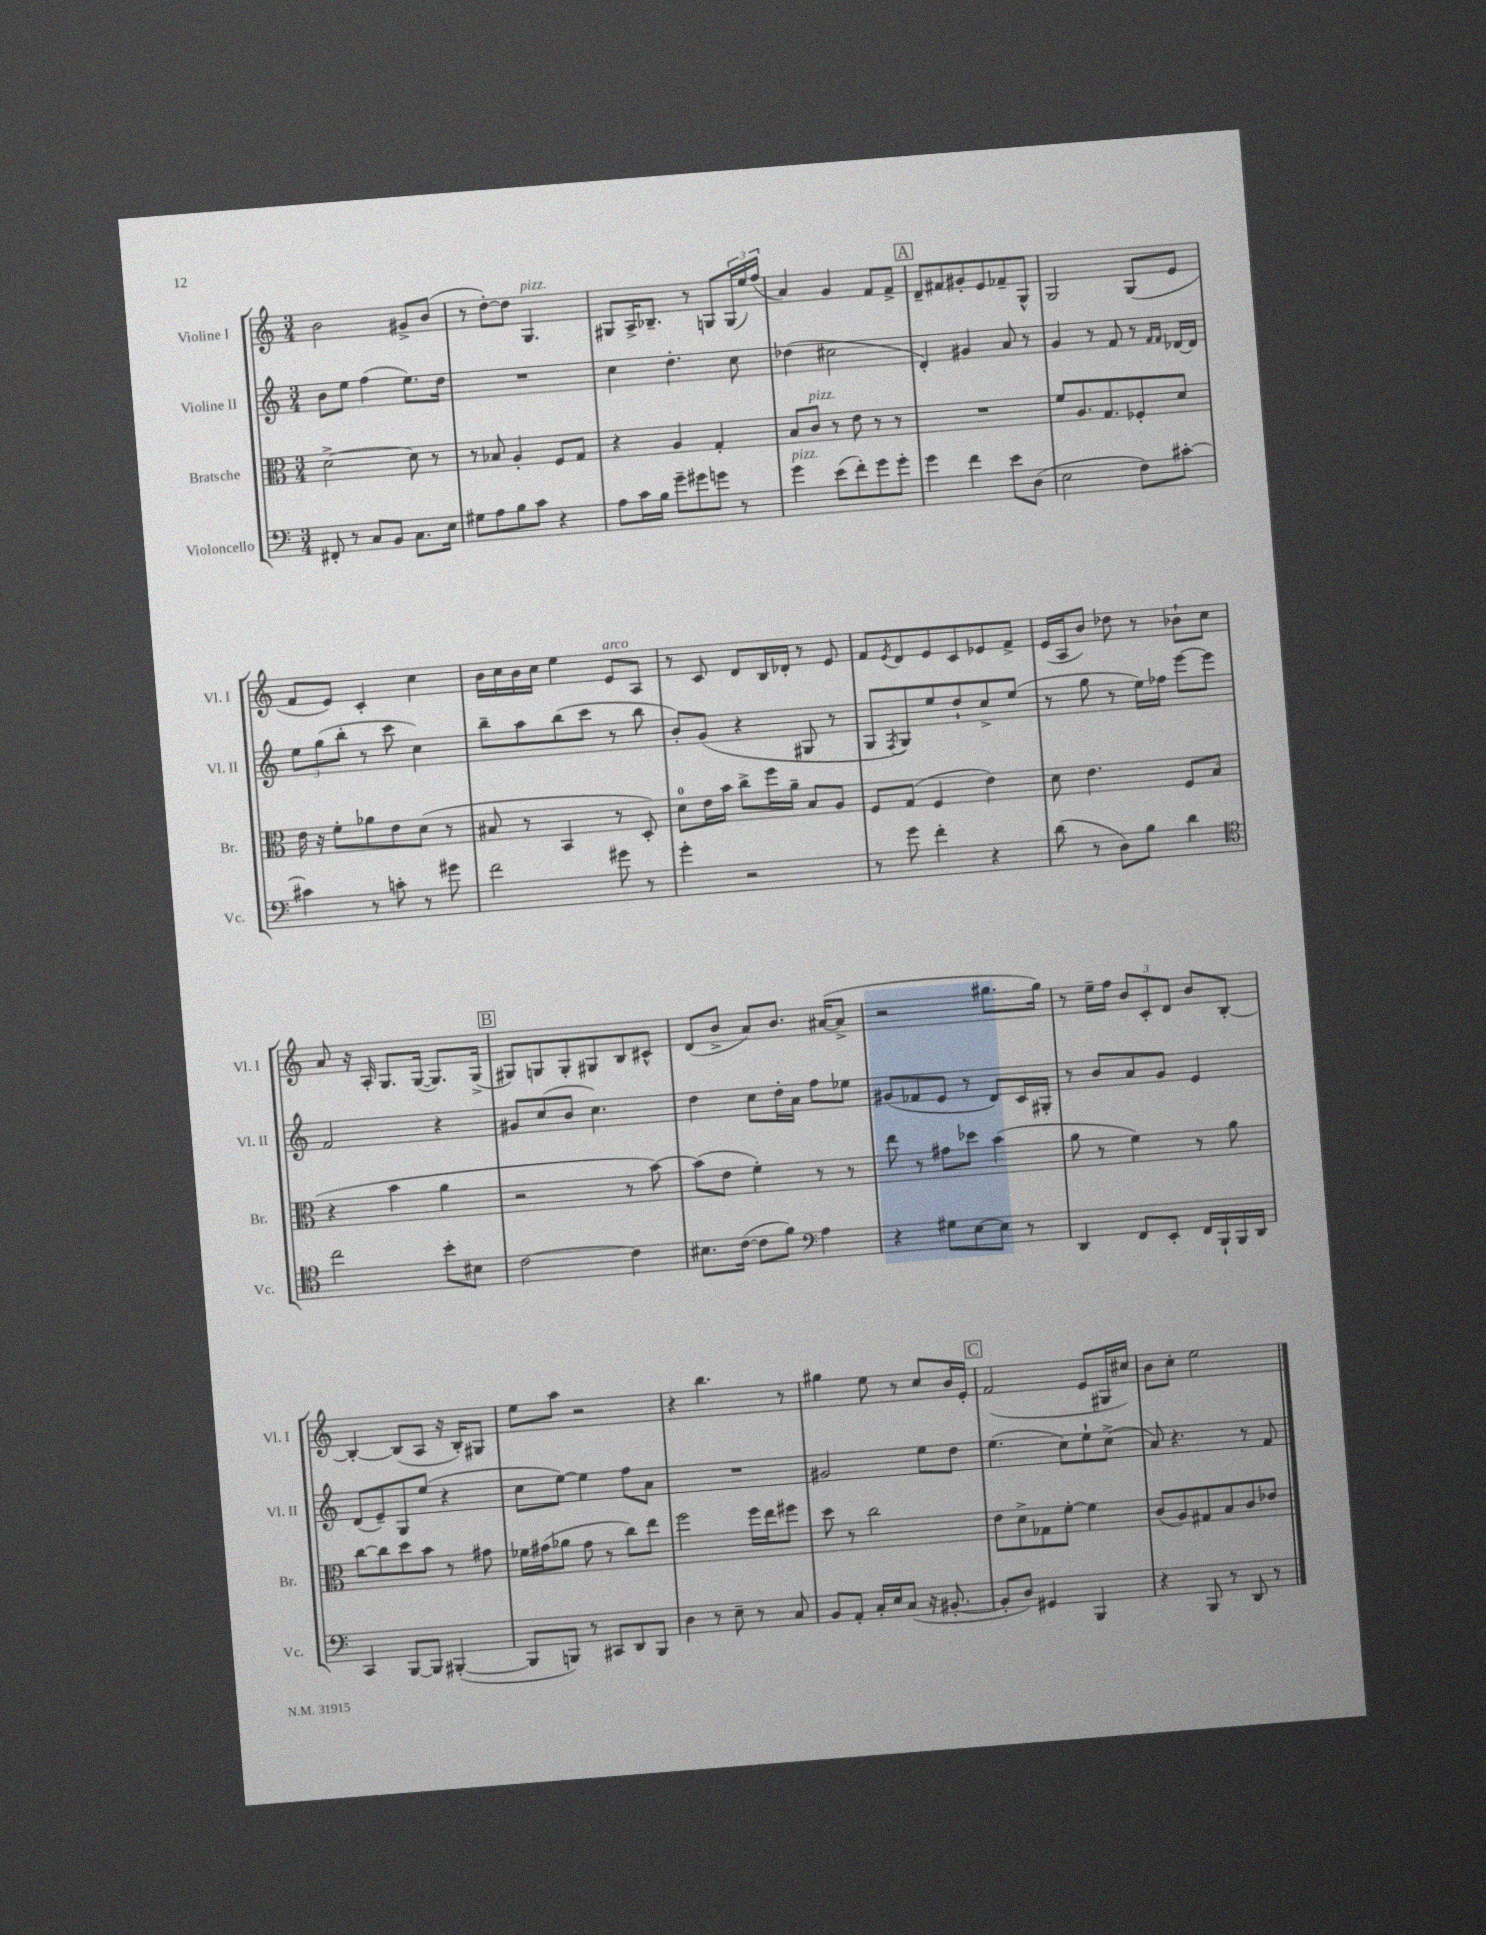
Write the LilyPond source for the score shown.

<<
\new StaffGroup <<
\new Staff = "s0" \with { instrumentName = "Violine I" shortInstrumentName = "Vl. I" } {
    \clef treble \key c \major \numericTimeSignature \time 3/4
    b'2 gis'8-> b'8( |
    r8 d''8~-.) d''8 g4.^\markup { \italic "pizz." } |
    gis8 a16-> bes8.-- r8 g8 \tuplet 3/2 { g16( e''16) f''16( } |
    a'4) g'4 f'8 f'8-> |
    \mark \markup { \box "A" } d'8-- fis'8 gis'8-. e'8 fes'8-- g8-^ |
    g2 g8( e'8 |
    f'8 e'8) c'4-. c''4 |
    b'16 c''16 b'16 c''16 e''4 e'8^\markup { \italic "arco" } a8 |
    r8 c'8 d'8 b16 des'16-. r8 e'8 |
    f'8 \acciaccatura { e'8 } d'8 e'8 c'8 ees'8 f'8-> |
    e'16( a16 b'8) des''8 r8 bes'8-! c''8 |
    a'8 r16 a16-. g8. g16~( g8.) g16->( |
    \mark \markup { \box "B" } gis8) g8 g8-. gis8 b8 cis'8-^ |
    d'8( b'8-> a'8) b'8. ais'16~( ais'8-> |
    r2 gis''8. gis''16) |
    r8 e''16-- f''16 \tuplet 3/2 { b'8 c'8-. d'8 } b'8 b8~-. |
    b4~-. b8( a8 r16 b16-.) gis8 |
    e''8 a''8 r2 |
    r4 b''4. r8 |
    gis''4 e''8 r8 c''8 b'16 e'16-. |
    \mark \markup { \box "C" } f'2( e'8 gis16 cis''16) |
    b'8 c''8-. e''2 \bar "|." |
}
\new Staff = "s1" \with { instrumentName = "Violine II" shortInstrumentName = "Vl. II" } {
    \clef treble \key c \major \numericTimeSignature \time 3/4
    b'8 e''8 f''4( e''8.) d''16 |
    R2. |
    c''4 d''4.-. c''8 |
    des''4( cis''2 |
    \mark \markup { \box "A" } d'4-.) gis'4 a'8 r8 |
    g'4 r8 f'8 r8 \grace { f'16 f'16 } des'16~ des'16 |
    \tuplet 3/2 { e''8 g''8( b''8-. } r8 c'''8 c''4) |
    b''8-- a''8 b''8( c'''8 r8 b''8 |
    b'8-.) g'8( r4 gis8 r8 |
    g8 \acciaccatura { f8 } g8) e''8 d''8-! c''8-> e''8( |
    r8 g''8 r8 e''16) fes''16 e'''8~ e'''8 |
    f'2 r4 |
    \mark \markup { \box "B" } gis'8 c''8( b'8 c''4.) |
    d''4 c''8 d''16-. a'16 f''8 ees''8 |
    gis'8( fes'8 e'8 r8 d'8) c'16 gis16-. |
    r8 b'8 a'8 g'8 e'4 |
    d'8( e'8--) g8 e''8( r4 |
    c''8 e''8~) e''4 f''8 a'8 |
    R2. |
    gis'2 e''8 d''8 |
    \mark \markup { \box "C" } e''4.( c''8) e''8-! c''8->( |
    a'8) r4. r8 f'8 \bar "|." |
}
\new Staff = "s2" \with { instrumentName = "Bratsche" shortInstrumentName = "Br." } {
    \clef alto \key c \major \numericTimeSignature \time 3/4
    d'2~-> d'8 r8 |
    r8 bes8 a4-. f8 g8 |
    r4 a4 g4-. |
    b8 c'8^\markup { \italic "pizz." } r8 e'8 r8 r8 |
    \mark \markup { \box "A" } R2. |
    f'8 a8. g8. fes8-. d'8 |
    e'16 r16 f'8-. aes'8 e'8 d'8( r8 |
    bis8 r8 b,4 r8 d8-.) |
    d'8-0 e'16 b'16 c''8-> f''16 a'16-- b8 a8 |
    f8 g8( f4 e'4) |
    d'8 e'4. f8 b8( |
    r4 b'4 a'4 |
    \mark \markup { \box "B" } r2 r8 b'8~) |
    b'8( e'8 f'4-.) r8 r8 |
    e''8 r8 gis'8 des''8 b'4( |
    a'8 r8 f'4) r8 a'8 |
    c''8~ c''8 d''8 b'8 r8 gis'8 |
    fes'16 gis'16( aes'8 gis'8 r8 c''8) e''8 |
    f''2 f''16 e''16 fis''8 |
    d''8 r8 c''2 |
    \mark \markup { \box "C" } e'8 d'8-> ges8 f'8~-. f'4 |
    c'8( a8) gis8 b8 c'8 ees'8 \bar "|." |
}
\new Staff = "s3" \with { instrumentName = "Violoncello" shortInstrumentName = "Vc." } {
    \clef bass \key c \major \numericTimeSignature \time 3/4
    fis,8-. r8 c8 b,8 c8. e16 |
    gis8 a8 b8 c'8 r4 |
    a8 c'16 b16 g'8-- gis'8 g'8 r8 |
    g'4^\markup { \italic "pizz." } e'8( f'8-.) g'8 g'8-. |
    \mark \markup { \box "A" } g'4 f'4 e'8 d8( |
    e2 f8) cis'8~-. |
    cis'4 r8 c'8-. r8 gis'8 |
    f'2 gis'8 r8 |
    g'4-. r2 |
    r8 g'8 f'4-. r4 |
    d'8( r8 d8) b8 d'4 |
    \clef tenor c''2 b'8-. bis8 |
    \mark \markup { \box "B" } c'2~ c'4 |
    bis8. c'16~( c'8 f'8) \clef bass a4 |
    r4 gis8 e8~ e8 r8 |
    d,4 f,8 e,8-. f,16 b,,16-! b,,16 d,16 |
    c,4 b,,8~ b,,8 bis,,4~-.( |
    bis,,8 b,,8) r8 cis,8 d,8 b,,8 |
    d4 r8 e8-- r8 c8 |
    b,8 a,8-. c16-. e16 c8( r16 bis,8.~-. |
    \mark \markup { \box "C" } bis,8-. d8) gis,4 b,,4 |
    r4 b,,8 r8 d,8 r8 \bar "|." |
}
>>
>>
\layout { \context { \Score \remove "Bar_number_engraver" } }
